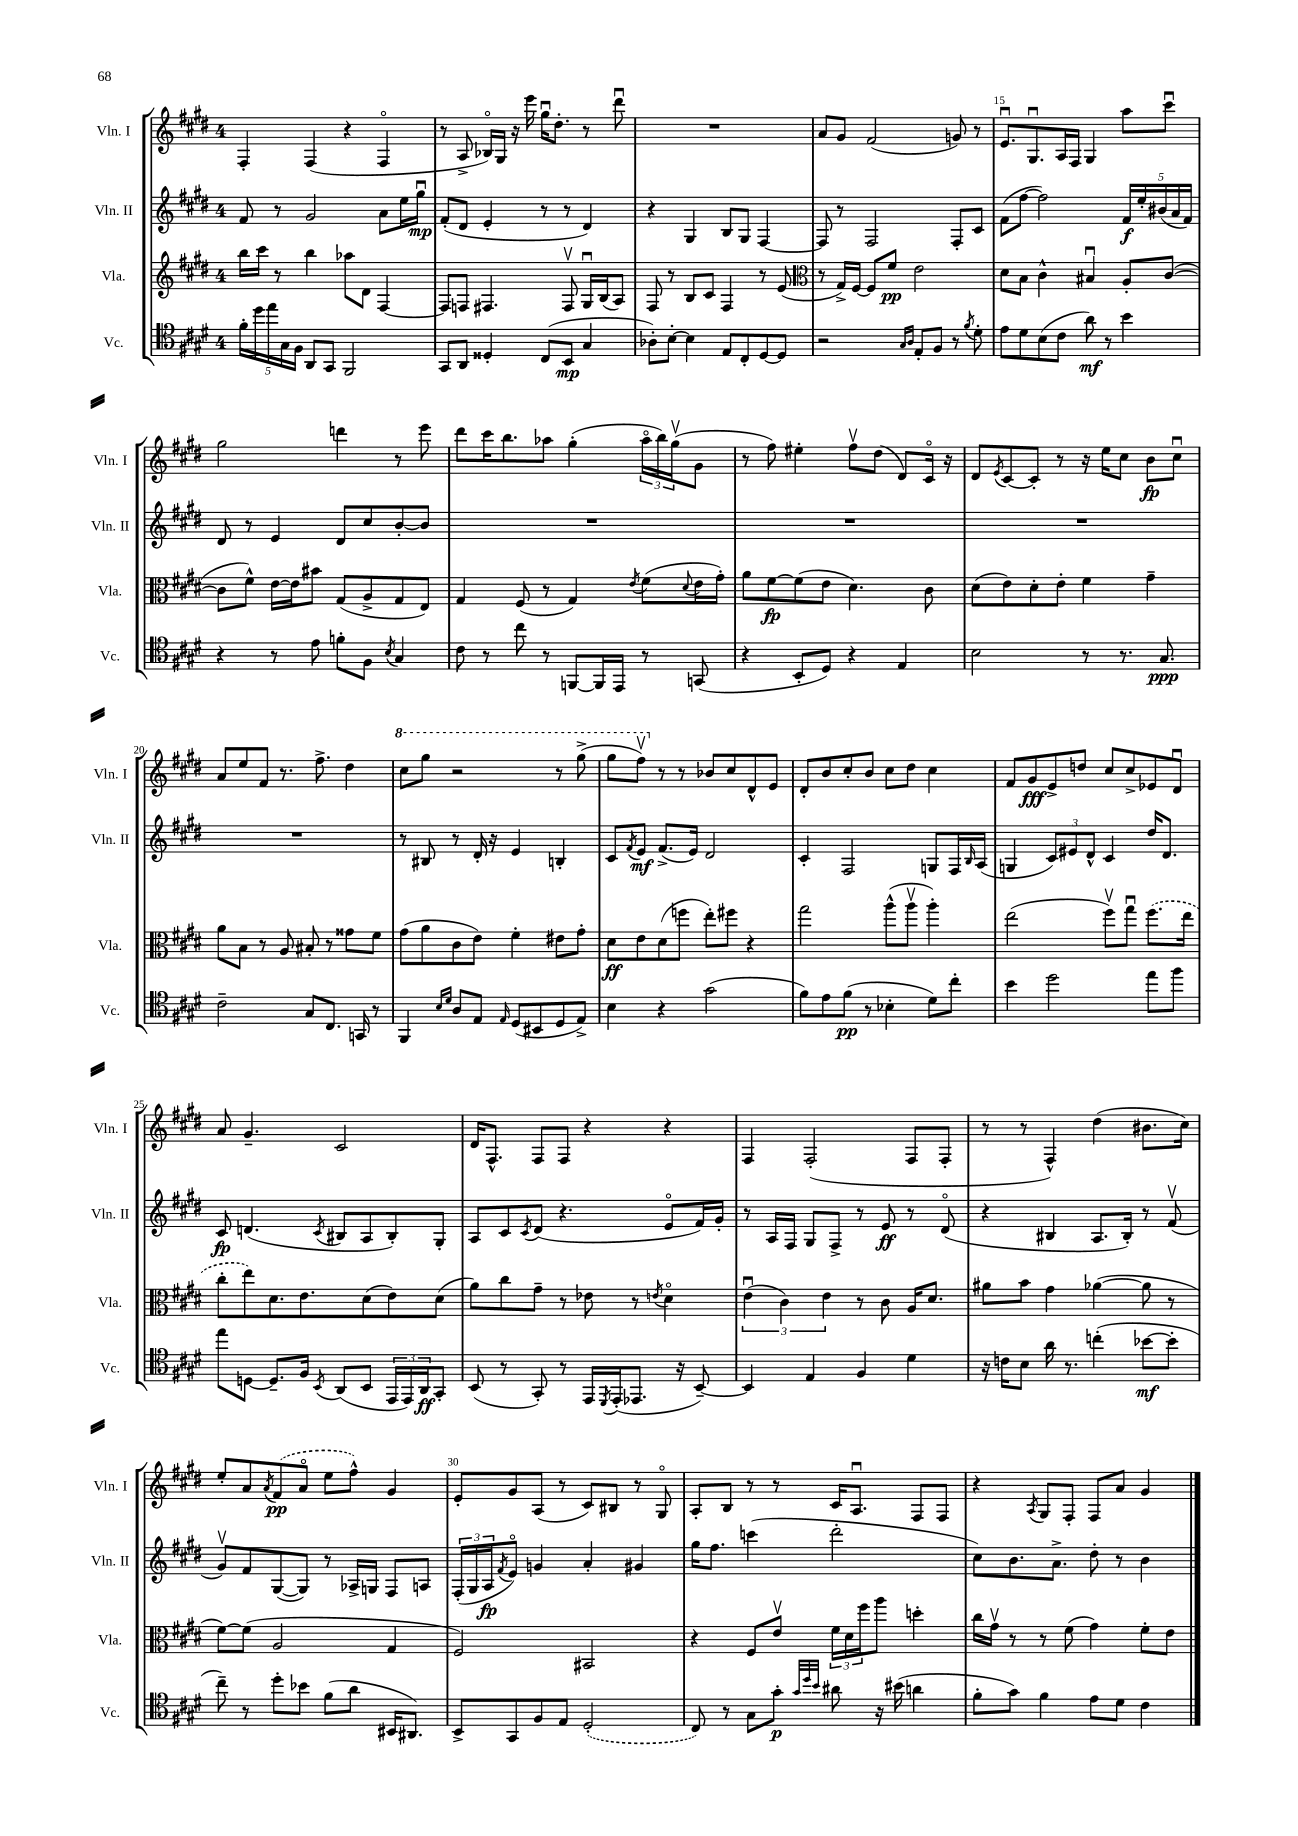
<<
\new StaffGroup <<
\new Staff = "s0" \with { instrumentName = "Vln. I" shortInstrumentName = "Vln. I" } {
    \clef treble \key e \major \once \override Staff.TimeSignature.style = #'single-digit \time 4/4
    fis4-. fis4( r4 fis4\flageolet |
    r8 a8-> bes16\flageolet) gis16 r16 e'''16 gis''16\downbow dis''8.-. r8 dis'''8\downbow |
    R1 |
    a'8 gis'8 fis'2( g'8) r8 |
    e'8.\downbow gis8.\downbow a16 fis16 gis4 a''8 cis'''8\downbow |
    gis''2 d'''4 r8 e'''8 |
    dis'''8 cis'''16 b''8. aes''8 gis''4-.( \tuplet 3/2 { aes''16\flageolet b''16) gis''16\upbow( } gis'8 |
    r8 fis''8) eis''4-. fis''8\upbow dis''8( dis'8) cis'16\flageolet r16 |
    dis'8 \acciaccatura { e'8 } cis'8~ cis'8-. r8 r16 e''16 cis''8 b'8\fp cis''8\downbow |
    a'8 e''8 fis'8 r8. fis''8.-> dis''4 |
    \ottava #1 cis'''8 gis'''8 r2 r8 gis'''8->( |
    gis'''8 fis'''8\upbow) \ottava #0 r8 r8 bes'8 cis''8 dis'8-^ e'8 |
    dis'8-. b'8 cis''8-. b'8 cis''8 dis''8 cis''4 |
    fis'8 gis'8\fff e'8-> d''8 cis''8 cis''8-> ees'8 dis'8\downbow |
    a'8 gis'4.-- cis'2 |
    dis'16 fis8.-^ fis8 fis8 r4 r4 |
    fis4 fis2-.( fis8 fis8-. |
    r8 r8 fis4-^) dis''4( bis'8. cis''16) |
    e''8-. a'8 \acciaccatura { a'8 } \once \slurDashed fis'8\pp( a'8\flageolet e''8 fis''8-^) gis'4 |
    e'8-. gis'8 a8( r8 cis'8) bis8 r8 gis8\flageolet |
    a8-. b8 r8 r8 cis'16 a8.\downbow fis8 fis8 |
    r4 \acciaccatura { a8 } gis8 fis8-. fis8 a'8 gis'4 \bar "|." |
}
\new Staff = "s1" \with { instrumentName = "Vln. II" shortInstrumentName = "Vln. II" } {
    \clef treble \key e \major \once \override Staff.TimeSignature.style = #'single-digit \time 4/4
    fis'8 r8 gis'2 a'8 e''16 gis''16\downbow\mp |
    fis'8-.( dis'8 e'4-. r8 r8 dis'4) |
    r4 gis4 b8 gis8 fis4~ |
    fis8 r8 fis2 fis8-. cis'8 |
    fis'8( fis''8~ fis''2) \tuplet 5/4 { fis'16\f e''16-. bis'16( a'16 fis'16) } |
    dis'8 r8 e'4 dis'8 cis''8 b'8~-. b'8 |
    R1 |
    R1 |
    R1 |
    R1 |
    r8 bis8 r8 dis'16-. r16 e'4 b4-. |
    cis'8 \acciaccatura { fis'8 } e'8\mf fis'8.->( e'16) dis'2 |
    cis'4-. fis2 g8 fis16 \grace { b16 } a16( |
    g4 \tuplet 3/2 { cis'8) eis'8 dis'8-^ } cis'4 dis''16 dis'8. |
    cis'8\fp d'4.( \acciaccatura { cis'8 } bis8 a8 bis8-.) gis8-. |
    a8 cis'8 \acciaccatura { cis'8 } dis'8( r4. e'8\flageolet fis'16) gis'16-. |
    r8 a16 fis16 gis8 fis8-> r8 e'8\ff r8 dis'8\flageolet( |
    r4 bis4 a8. bis16-.) r8 fis'8\upbow( |
    gis'8\upbow) fis'8 gis8~( gis8) r8 aes16-> g16 fis8 a8 |
    \tuplet 3/2 { fis16-.( gis16 a16\fp } \acciaccatura { fis'8 } e'8\flageolet) g'4 a'4-. gis'4 |
    gis''16 fis''8. c'''4( dis'''2-. |
    cis''8) b'8. a'8.-> dis''8-. r8 b'4 \bar "|." |
}
\new Staff = "s2" \with { instrumentName = "Vla." shortInstrumentName = "Vla." } {
    \clef treble \key e \major \once \override Staff.TimeSignature.style = #'single-digit \time 4/4
    b''16 cis'''16 r8 b''4 aes''8 dis'8 fis4~ |
    fis8 f8 fis4. fis8\upbow gis16\downbow b16( a8) |
    fis8 r8 b8 cis'8 fis4 r8 e'8( |
    \clef alto r8 gis16->) fis16~ fis8 fis'8\pp e'2 |
    dis'8 b8 cis'4-^ bis4\downbow a8-. cis'8~( |
    cis'8 fis'8-^) e'16~ e'16 bis'8 gis8( a8-> gis8 e8) |
    gis4 fis8( r8 gis4) \acciaccatura { e'8 } fis'8( \appoggiatura { dis'8 } e'16 gis'16-.) |
    a'8 fis'8~\fp fis'8( e'8 dis'4.) cis'8 |
    dis'8( e'8) dis'8-. e'8-. fis'4 gis'4-- |
    a'8 b8 r8 a8 bis8-. r8 gisis'8 fis'8 |
    gis'8( a'8 cis'8 e'8) fis'4-. eis'8 gis'8-. |
    dis'8\ff e'8 dis'8( f''8 e''8-.) fis''8 r4 |
    gis''2 a''8-^( a''8\upbow a''4-.) |
    e''2( fis''8\upbow) gis''8\downbow \once \slurDashed fis''8.( e''16 |
    cis''8-. e''8) dis'8. e'8. dis'8( e'8) dis'8( |
    a'8) cis''8 gis'8-- r8 ees'8 r8 \acciaccatura { e'8 } dis'4\flageolet |
    \tuplet 3/2 { e'4\downbow( cis'4) e'4 } r8 cis'8 a16 dis'8. |
    ais'8 b'8 gis'4 aes'4~( aes'8 r8 |
    fis'8~) fis'8( a2 gis4 |
    fis2) bis,2 |
    r4 fis8 e'8\upbow \tuplet 3/2 { fis'16 dis'16 fis''16 } a''8 d''4-. |
    cis''16 gis'16\upbow r8 r8 fis'8( gis'4) fis'8-. e'8 \bar "|." |
}
\new Staff = "s3" \with { instrumentName = "Vc." shortInstrumentName = "Vc." } {
    \clef tenor \key e \major \once \override Staff.TimeSignature.style = #'single-digit \time 4/4
    \tuplet 5/4 { fis'16-. dis''16 e''16 gis16 fis16 } a,8 gis,8 fis,2 |
    gis,8 a,8 disis4-. cis8( b,8\mp gis4 |
    aes8-.) b8~-. b4 e8 cis8-. dis8~ dis8 |
    r2 \grace { gis16 a16 } e8-. fis8 r8 \acciaccatura { fis'8 } dis'8-. |
    e'8 dis'8 b8( cis'8 a'8\mf) r8 b'4 |
    r4 r8 e'8 f'8-. fis8 \acciaccatura { b8 } gis4 |
    cis'8 r8 cis''8 r8 f,8~ f,16 e,16 r8 g,8( |
    r4 b,8-. dis8) r4 e4 |
    b2 r8 r8. gis8.\ppp |
    cis'2-- gis8 cis8. g,16 r8 |
    fis,4 \grace { b16 dis'16 } a8 e8 \grace { e16 } dis8( bis,8 dis8 e8->) |
    b4 r4 gis'2( |
    fis'8) e'8 fis'8\pp( r8 bes4-. dis'8) cis''8-. |
    b'4 dis''2 e''8 fis''8 |
    e''8 d8~ d8.-- fis16 \acciaccatura { b,8 } a,8( b,8 \tuplet 3/2 { e,16 e,16) a,16\ff } gis,8-. |
    b,8( r8 gis,8-.) r8 e,16 \acciaccatura { dis,8 } e,16-.( ees,8. r16 b,8~--) |
    b,4 e4 fis4 dis'4 |
    r16 c'16 b8 a'16 r8. c''4-.( bes'8~\mf bes'8-. |
    cis''8--) r8 dis''8-. bes'8 fis'8( a'8 bis,16 ais,8.) |
    b,8-> gis,8 fis8 e8 \once \slurDashed dis2-.( |
    cis8) r8 gis8 gis'8-.\p \grace { gis'32 dis''32 b'32 } ais'8 r16 bis'16( a'4 |
    fis'8-. gis'8) fis'4 e'8 dis'8 cis'4 \bar "|." |
}
>>
>>
\layout { \context { \Score currentBarNumber = #11 \override BarNumber.break-visibility = ##(#f #t #t) barNumberVisibility = #(every-nth-bar-number-visible 5) } }
